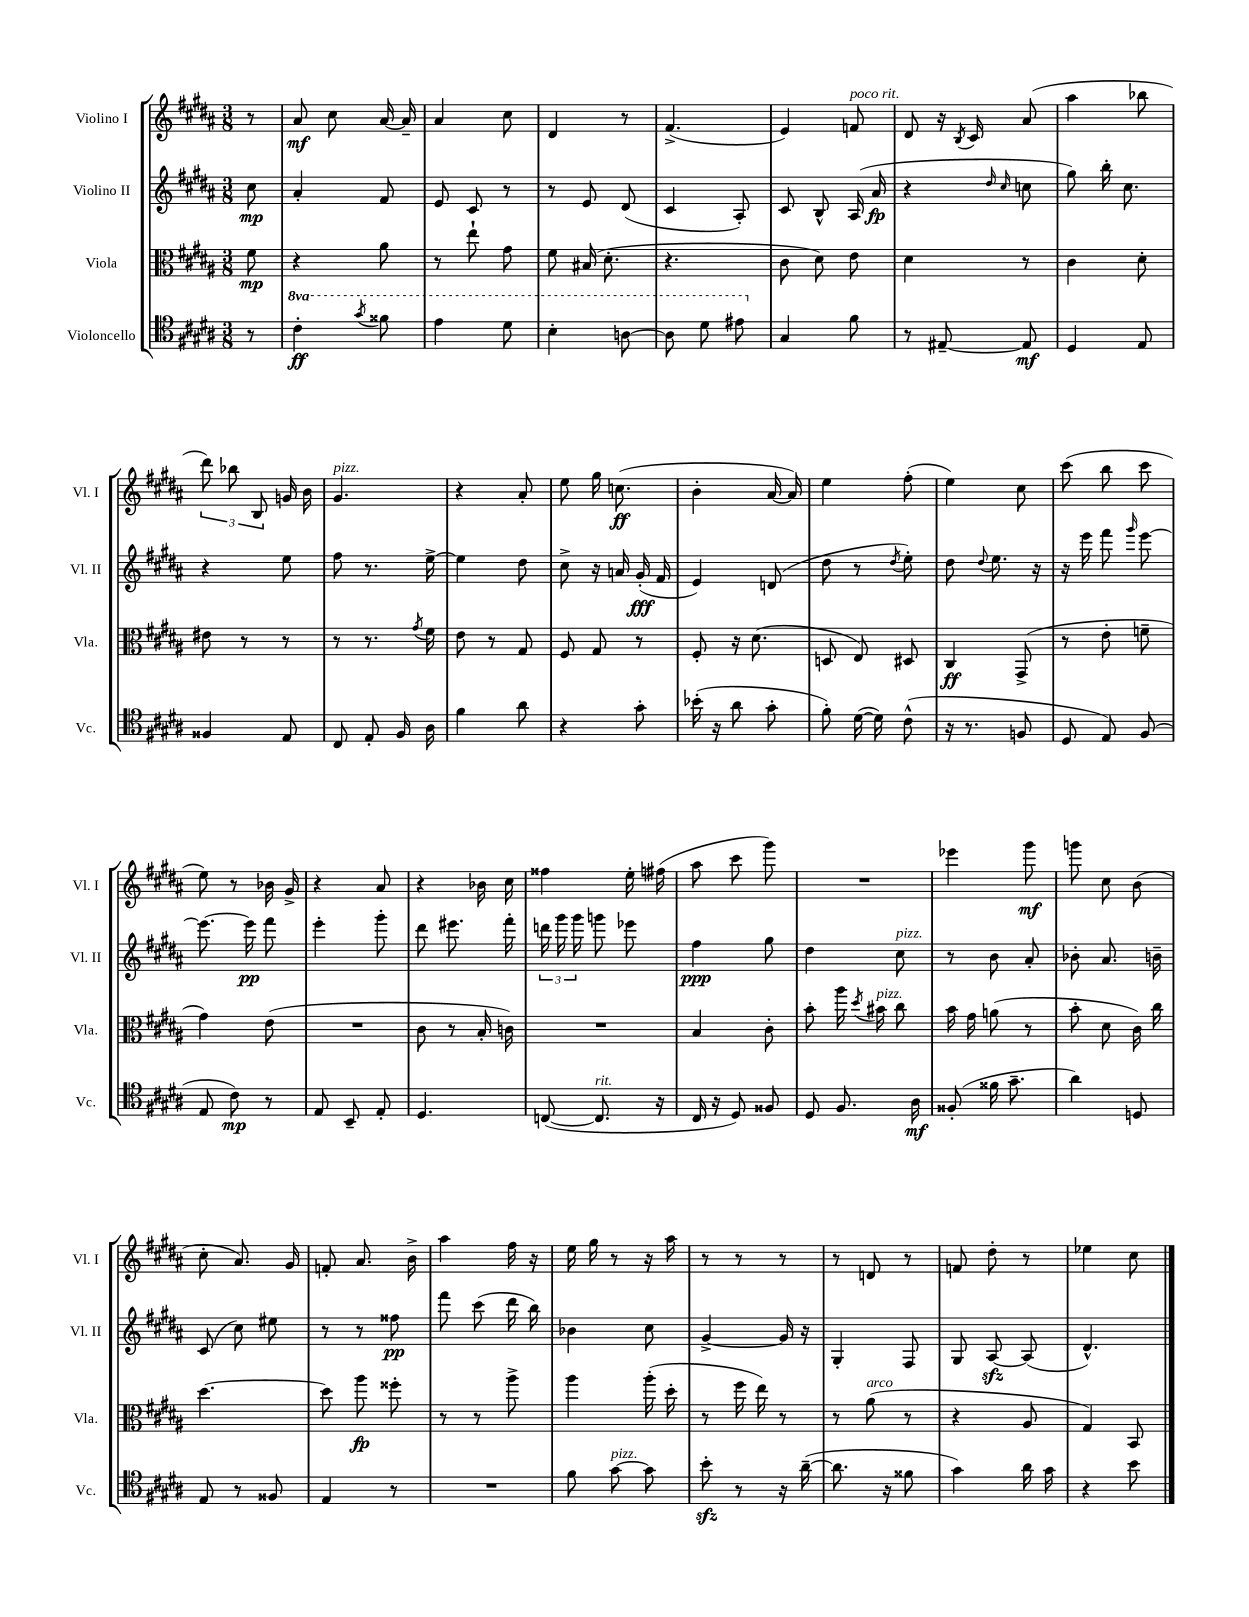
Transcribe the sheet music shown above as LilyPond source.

<<
\new StaffGroup <<
\new Staff = "s0" \with { instrumentName = "Violino I" shortInstrumentName = "Vl. I" } {
    \clef treble \key b \major \numericTimeSignature \time 3/8 \partial 8
    \autoBeamOff r8 |
    ais'8\mf cis''8 ais'16~ ais'16-- |
    ais'4 cis''8 |
    dis'4 r8 |
    fis'4.->( |
    e'4) f'8^\markup { \italic "poco rit." } |
    dis'8 r16 \acciaccatura { b8 } cis'16 ais'8( |
    ais''4 bes''8 |
    \tuplet 3/2 { dis'''8) bes''8 b8 } g'16 b'16 |
    gis'4.^\markup { \italic "pizz." } |
    r4 ais'8-. |
    e''8 gis''16 c''8.\ff( |
    b'4-. ais'16~ ais'16) |
    e''4 fis''8-.( |
    e''4) cis''8 |
    cis'''8( b''8 cis'''8 |
    e''8) r8 bes'16 gis'16-> |
    r4 ais'8 |
    r4 bes'16 cis''16 |
    fisis''4 e''16-. fis''16( |
    ais''8 cis'''8 gis'''8) |
    R4. |
    ees'''4 gis'''8\mf |
    g'''8 cis''8 b'8( |
    cis''8-. ais'8.) gis'16 |
    f'8-. ais'8. b'16-> |
    ais''4 fis''16 r16 |
    e''16 gis''16 r8 r16 ais''16 |
    r8 r8 r8 |
    r8 d'8 r8 |
    f'8 dis''8-. r8 |
    ees''4 cis''8 \bar "|." |
}
\new Staff = "s1" \with { instrumentName = "Violino II" shortInstrumentName = "Vl. II" } {
    \clef treble \key b \major \numericTimeSignature \time 3/8 \partial 8
    \autoBeamOff cis''8\mp |
    ais'4-. fis'8 |
    e'8 cis'8 r8 |
    r8 e'8 dis'8( |
    cis'4 ais8-.) |
    cis'8 b8-^ ais16( ais'16\fp |
    r4 \grace { dis''16 cis''16 } c''8 |
    gis''8) b''16-. cis''8. |
    r4 e''8 |
    fis''8 r8. e''16~-> |
    e''4 dis''8 |
    cis''8-> r16 a'16 gis'16-.\fff( fis'16 |
    e'4) d'8( |
    dis''8 r8 \acciaccatura { dis''8 } e''8-.) |
    dis''8 \appoggiatura { dis''8 } e''8. r16 |
    r16 e'''16 fis'''8 \grace { gis'''16 } e'''8~ |
    e'''8.~ e'''16\pp fis'''8 |
    e'''4-. gis'''8-. |
    dis'''8 eis'''8. fis'''16-. |
    \tuplet 3/2 { d'''16 gis'''16 gis'''16 } g'''8 ees'''8 |
    fis''4\ppp gis''8 |
    dis''4 cis''8^\markup { \italic "pizz." } |
    r8 b'8 ais'8-. |
    bes'8-. ais'8. b'16-- |
    cis'8( cis''8) eis''8 |
    r8 r8 fisis''8\pp |
    fis'''8 cis'''8( dis'''16 b''16) |
    bes'4 cis''8 |
    gis'4~-> gis'16 r16 |
    gis4-. fis8 |
    gis8 ais8~\sfz ais8( |
    dis'4.-^) \bar "|." |
}
\new Staff = "s2" \with { instrumentName = "Viola" shortInstrumentName = "Vla." } {
    \clef alto \key b \major \numericTimeSignature \time 3/8 \partial 8
    \autoBeamOff fis'8\mp |
    r4 ais'8 |
    r8 e''8-! gis'8 |
    fis'8 bis16( dis'8.-. |
    r4. |
    cis'8 dis'8) e'8 |
    dis'4 r8 |
    cis'4 dis'8-. |
    eis'8 r8 r8 |
    r8 r8. \acciaccatura { gis'8 } fis'16 |
    e'8 r8 gis8 |
    fis8 gis8 r8 |
    fis8-. r16 dis'8.( |
    d8 e8) dis8 |
    cis4\ff gis,8->( |
    r8 e'8-. f'8-- |
    gis'4) e'8( |
    R4. |
    cis'8 r8 b16-. c'16) |
    R4. |
    b4 cis'8-. |
    b'8-. ais''16 \acciaccatura { dis''8 } bis'16^\markup { \italic "pizz." } cis''8 |
    b'16 gis'16 a'8( r8 |
    b'8-. dis'8 cis'16) cis''16 |
    dis''4.~ |
    dis''8 ais''8\fp fisis''8-. |
    r8 r8 ais''8-> |
    ais''4 ais''16-.( dis''16-. |
    r8 fis''16 e''16) r8 |
    r8 ais'8^\markup { \italic "arco" }( r8 |
    r4 ais8 |
    gis4) b,8 \bar "|." |
}
\new Staff = "s3" \with { instrumentName = "Violoncello" shortInstrumentName = "Vc." } {
    \clef tenor \key b \major \numericTimeSignature \time 3/8 \set Staff.ottavationMarkups = #ottavation-simple-ordinals \partial 8
    \autoBeamOff r8 |
    \ottava #1 cis''4-.\ff \acciaccatura { gis''8 } fisis''8 |
    e''4 dis''8 |
    b'4-. a'8~ |
    a'8 dis''8 eis''8 \ottava #0 |
    gis4 fis'8 |
    r8 eis8~-- eis8\mf |
    dis4 e8 |
    fisis4 e8 |
    cis8 e8-. fis16 ais16 |
    fis'4 ais'8 |
    r4 gis'8-. |
    bes'16-.( r16 ais'8 gis'8-. |
    fis'8-.) dis'16~( dis'16) cis'8-^( |
    r16 r8. f8 |
    dis8 e8) fis8( |
    e8 cis'8\mp) r8 |
    e8 b,8-- e8-. |
    dis4. |
    c8~( c8.^\markup { \italic "rit." } r16 |
    cis16 r16 dis8) fisis8 |
    dis8 fis8. ais16\mf |
    fisis8-.( fisis'16 gis'8.-- |
    ais'4) d8 |
    e8 r8 fisis8 |
    e4 r8 |
    R4. |
    fis'8 gis'8~^\markup { \italic "pizz." } gis'8 |
    b'8-.\sfz r8 r16 ais'16~--( |
    ais'8. r16 fisis'8 |
    gis'4) ais'16 gis'16 |
    r4 b'8 \bar "|." |
}
>>
>>
\layout { \context { \Score \remove "Bar_number_engraver" } }
